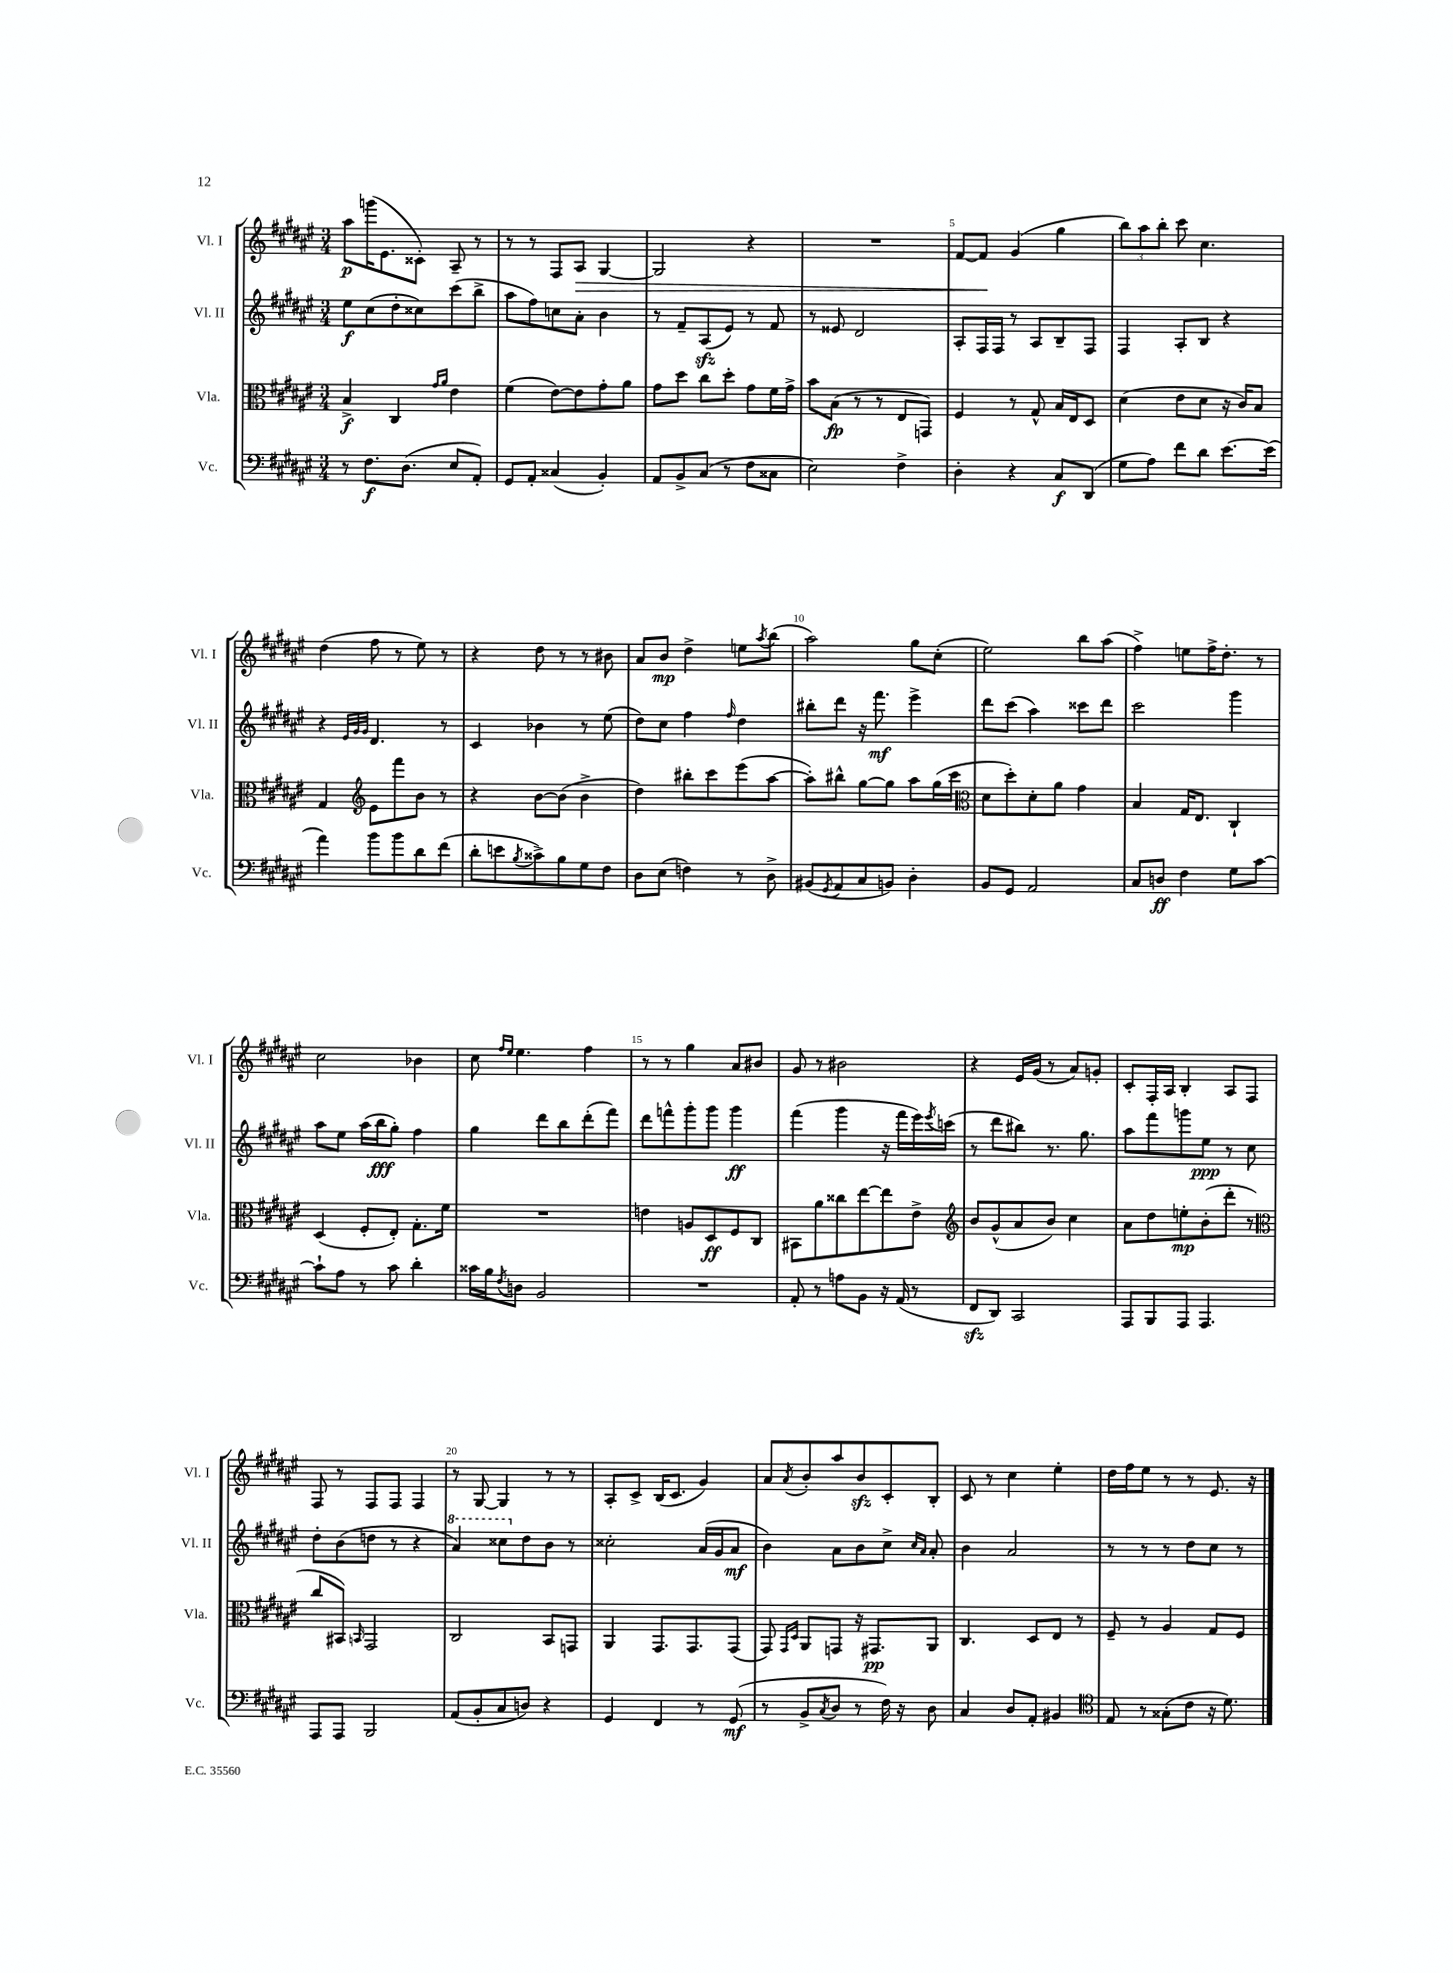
<<
\new StaffGroup <<
\new Staff = "s0" \with { instrumentName = "Vl. I" shortInstrumentName = "Vl. I" } {
    \clef treble \key fis \major \numericTimeSignature \time 3/4
    ais''8\p g'''16( eis'8. cisis'8-.) ais8-- r8 |
    r8 r8 fis8 ais8\> gis4~ |
    gis2 r4 |
    R2. |
    fis'8~ fis'8\! gis'4( gis''4 |
    \tuplet 3/2 { b''8) ais''8 b''8-. } cis'''8 cis''4. |
    dis''4( fis''8 r8 eis''8) r8 |
    r4 dis''8 r8 r8 bis'8 |
    ais'8 b'8\mp dis''4-> e''8 \acciaccatura { ais''8 } b''8( |
    ais''2) gis''8 cis''8-.( |
    eis''2) b''8 ais''8( |
    fis''4->) e''8 fis''16-> dis''8.-. r8 |
    cis''2 bes'4 |
    cis''8 \grace { fis''16 eis''16 } eis''4. fis''4 |
    r8 r8 gis''4 ais'8 bis'8 |
    gis'8 r8 bis'2 |
    r4 eis'16 gis'16( r8 ais'8) g'8-. |
    cis'8-. fis16-. ais16 b4-. ais8 fis8 |
    fis8 r8 fis8 fis8 fis4 |
    r8 gis8~ gis4 r8 r8 |
    ais8-. cis'8-> b16( cis'8. gis'4) |
    ais'8 \acciaccatura { ais'8 } b'8-. ais''8 b'8\sfz cis'8-. b8-. |
    cis'8 r8 cis''4 eis''4-. |
    dis''16 fis''16 eis''8 r8 r8 eis'8. r16 \bar "|." |
}
\new Staff = "s1" \with { instrumentName = "Vl. II" shortInstrumentName = "Vl. II" } {
    \clef treble \key fis \major \numericTimeSignature \time 3/4
    eis''8\f cis''8( dis''8-. cisis''8) cis'''8( b''8-> |
    ais''8 fis''8) c''8 ais'8-. b'4 |
    r8 fis'8-- ais8\sfz( eis'8) r8 fis'8 |
    r8 eisis'8 dis'2 |
    ais8-. fis16 fis16 r8 ais8 b8-- fis8 |
    fis4 ais8-. b8 r4 |
    r4 \grace { eis'32 gis'32 gis'32 } dis'4. r8 |
    cis'4 bes'4 r8 eis''8( |
    dis''8) cis''8 fis''4 \grace { fis''16 } dis''4 |
    bis''8-. dis'''8 r16 fis'''8.\mf eis'''4-> |
    dis'''8 cis'''8( ais''4) cisis'''8 dis'''8 |
    cis'''2 gis'''4 |
    ais''8 eis''8 ais''16( b''16\fff gis''8-.) fis''4 |
    gis''4 dis'''8 b''8 dis'''8-.( fis'''8) |
    dis'''8 f'''8-^ gis'''8-. gis'''8 gis'''4\ff |
    fis'''4( gis'''4 r16 fis'''16 eis'''16) \acciaccatura { eis'''8 } c'''16( |
    r8 dis'''8 bis''8) r8. gis''8. |
    ais''8 fis'''8 g'''8 eis''8\ppp r8 cis''8 |
    dis''8-. b'8( d''8 r8 r4 |
    \ottava #1 ais''4) cisis'''8 \ottava #0 dis''8 b'8 r8 |
    cisis''2-. ais'16( gis'16 ais'8\mf |
    b'4) ais'8 b'8 cis''8-> \grace { cis''16 ais'16 } ais'8-. |
    b'4 ais'2 |
    r8 r8 r8 dis''8 cis''8 r8 \bar "|." |
}
\new Staff = "s2" \with { instrumentName = "Vla." shortInstrumentName = "Vla." } {
    \clef alto \key fis \major \numericTimeSignature \time 3/4
    b4->\f cis4 \grace { gis'16 ais'16 } eis'4 |
    fis'4( eis'8~) eis'8 gis'8-. ais'8 |
    gis'8 dis''8 cis''8 dis''8-. gis'8 fis'16 gis'16-> |
    b'8 b8\fp( r8 r8 eis8 g,8) |
    fis4 r8 gis8-^ b16 eis16 dis8 |
    dis'4( eis'8 dis'8 r16 cis'16) b8 |
    gis4 \clef treble eis'8 fis'''8 b'8 r8 |
    r4 b'8~ b'8( b'4-> |
    dis''4) bis''8-. cis'''8 eis'''8( ais''8~ |
    ais''8-.) bis''8-^ gis''8~ gis''8 ais''8 gis''16( cis'''16 |
    \clef alto dis'8 dis''8-.) dis'8-. ais'8 gis'4 |
    b4 gis16 eis8. cis4-! |
    dis4( fis8-. eis8-.) gis8.-. fis'16 |
    R2. |
    e'4 a8 dis8\ff fis8 cis8 |
    bis,8 ais'8 cisis''8 eis''8~ eis''8 eis'8-> |
    \clef treble b'8 gis'8-^( ais'8 b'8) cis''4 |
    ais'8 dis''8 e''8-.\mp b'8-.( dis'''8-. r8 |
    \clef alto cis''8 bis,8) \grace { b,16 } gis,2 |
    cis2 b,8 g,8 |
    ais,4 gis,8. gis,8. gis,8( |
    gis,8) \grace { gis,16 dis16 } ais,8 g,8 r16 gis,8.\pp ais,8 |
    cis4. dis8 eis8 r8 |
    fis8-- r8 ais4 gis8 fis8 \bar "|." |
}
\new Staff = "s3" \with { instrumentName = "Vc." shortInstrumentName = "Vc." } {
    \clef bass \key fis \major \numericTimeSignature \time 3/4
    r8 fis8.\f dis8.( eis8 ais,8-.) |
    gis,8 ais,8-. cisis4( b,4-.) |
    ais,8 b,8-> cis8( r8 fis8 cisis8 |
    eis2) fis4-> |
    dis4-. r4 cis8\f dis,8( |
    gis8 ais8) fis'8 dis'8 eis'8.~ eis'16( |
    ais'4) b'8 b'8 dis'8 fis'8( |
    dis'8-. e'8 \acciaccatura { b8 } cisis'8->) b8 gis8 fis8 |
    dis8 eis8( f4) r8 dis8-> |
    bis,8( \acciaccatura { gis,8 } ais,8 cis8 b,8) dis4-. |
    b,8 gis,8 ais,2 |
    cis8 d8\ff fis4 gis8 cis'8~ |
    cis'8-! ais8 r8 cis'8 dis'4-. |
    cisis'16 b16 \acciaccatura { fis8 } d8 b,2 |
    R2. |
    ais,8-. r8 a8 b,8 r16 ais,16( r8 |
    fis,8\sfz dis,8) cis,2 |
    ais,,8 b,,8 ais,,8 ais,,4. |
    ais,,8 ais,,8 b,,2 |
    ais,8( b,8-. cis8 d8) r4 |
    gis,4 fis,4 r8 gis,8\mf( |
    r8 b,8-> \acciaccatura { cis8 } dis8 r8 fis16) r16 dis8 |
    cis4 dis8 ais,8-. bis,4 |
    \clef tenor eis8 r8 gisis8-.( cis'8 r16 dis'8.) \bar "|." |
}
>>
>>
\layout { \context { \Score \override BarNumber.break-visibility = ##(#f #t #t) barNumberVisibility = #(every-nth-bar-number-visible 5) } }
